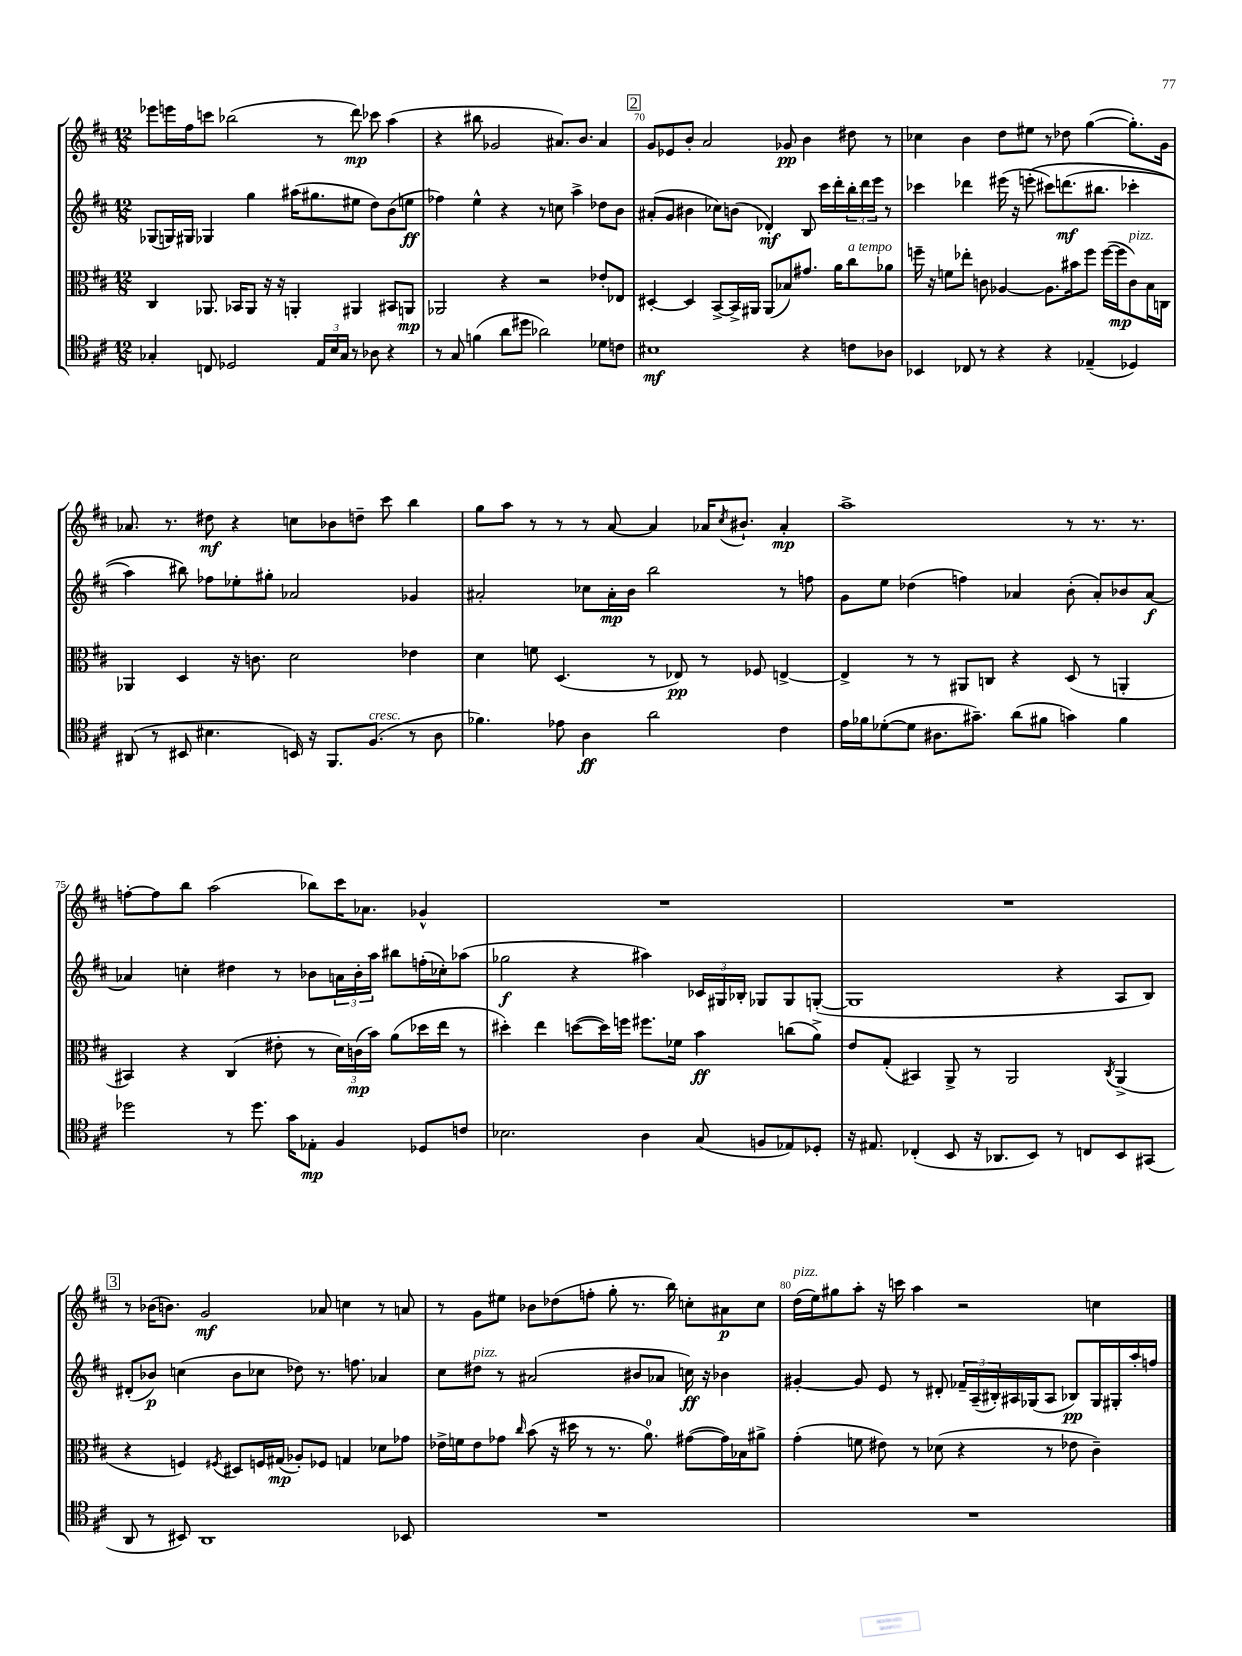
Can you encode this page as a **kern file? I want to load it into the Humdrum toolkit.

**kern	**kern	**kern	**kern
*staff4	*staff3	*staff2	*staff1
*clefC4	*clefC3	*clefG2	*clefG2
*k[f#c#]	*k[f#c#]	*k[f#c#]	*k[f#c#]
*M12/8	*M12/8	*M12/8	*M12/8
4G-'	4C#	(8G-	8eee-
.	.	16G)	16eee
.	.	16G#	16ff#
8C	8.AA-	4G-	8ccc
2D-	.	.	(2bb-
.	16BB-	.	.
.	8AA-	4gg	.
.	16r	.	.
.	16r	.	.
.	4AA'	(16aa#	.
.	.	8.gg#	.
24E	.	.	8r
24B	.	.	.
24G-	.	.	.
8r	4AA#	8ee#	8ddd)
8A-	.	8dd)	8ccc-
4r	8BB#	(8b	(4aa
.	8AA	8ee	.
=	=	=	=
8r	2AA-	4ff-)	4r
8G	.	.	.
(4f	.	4ee^^	8bb#
.	.	.	2g-
8a	4r	4r	.
8dd#	.	.	.
2a-)	2r	8r	.
.	.	8cc	8.a#)
.	.	4aa^	.
.	.	.	8.b
8d-	8e-'	8dd-	4a#
8c	8E-	8b	.
=	=	=	=
1B#	[4D#'	(8a#'	8g
.	.	8g	8e-
.	4D#]	4b#	8b'
.	.	.	2a
.	[8BB^	8cc-)	.
.	16BB^]	(8b	.
.	16AA#	.	.
.	(8AA#	4d-')	.
.	8B-)	.	8g-
4r	8.g#	8B	4b
.	.	16ccc#	.
.	16a	16ddd'	.
8c	8cc#	24bb'	8dd#
.	.	24ddd	.
.	.	24eee	.
8A-	8a-	8r	8r
=	=	=	=
4BB-	16ff~	4ccc-	4cc-
.	16r	.	.
.	8f	.	.
8C-	8ee-'	4ddd-	4b
8r	8c	.	.
4r	[4A-	(16eee#	8dd
.	.	16r	.
.	.	&(8eee'	8ee#
4r	8.A-]	8ccc#)	8r
.	.	(8.ddd	8dd-
.	16b#	.	.
(4E-~	8ff	.	([4gg
.	.	8.bb#	.
.	([16ff	.	.
.	16ff]	.	.
4D-)	8c)	4ccc-'	8.gg'])
.	16B	.	.
.	16C	.	16g
=	=	=	=
(8AA#	4AA-	4aa)	8.a-
8r	.	.	.
.	.	.	8.r
8BB#	4D	8bb#&)	.
4.B#	.	8ff-	8dd#
.	16r	8ee-'	4r
.	8.c	.	.
.	.	8gg#'	.
16BB)	2d	2a-	8cc
16r	.	.	.
8.FF#	.	.	8b-
.	.	.	8dd~
(8.F#	.	.	.
.	.	.	8ccc#
8r	4e-	4g-	4bb
8A	.	.	.
=	=	=	=
4.f-)	4d	2a#'	8gg
.	.	.	8aa
.	8f	.	8r
8e-	(4.D	.	8r
4A	.	8cc-	8r
.	.	16a#'	[8a
.	.	16b	.
2a	8r	2bb	4a]
.	8E-)	.	.
.	8r	.	16a-
.	.	.	8qcc#
.	.	.	8.b#`
.	8F-	.	.
4c#	[4E^	8r	4a-'
.	.	8ff	.
=	=	=	=
16e	4E^]	8g	1aa^
16f-	.	.	.
([8d-'	.	8ee	.
8d-]	8r	(4dd-	.
8.A#	8r	.	.
.	8AA#	4ff)	.
8.g#~)	.	.	.
.	8C	.	.
(8a	4r	4a-	.
8f#	.	.	.
4g)	(8D	(8b'	8r
.	8r	8a-')	8.r
4f#	4AA'	8b-	.
.	.	.	8.r
.	.	[8a-	.
=	=	=	=
2dd-	4BB#)	4a-]	[8ff'
.	.	.	8ff]
.	4r	4cc'	8bb
.	.	.	(2aa
8r	(4C#	4dd#	.
8.dd-	.	.	.
.	8e#'	8r	.
16g	.	.	.
8E-'	8r	8b-	8bb-)
4F#	24d)	24a	16ccc#
.	(24c	24b-'	.
.	.	.	8.a-
.	24b)	24aa	.
.	(8a	8bb#	.
8D-	16dd-	(16ff'	4g-^^
.	16ee	16cc-')	.
8c	8r	(8aa-	.
=	=	=	=
2.B-	4dd#')	2gg-	1.r
.	4ee	.	.
.	([8dd	4r	.
.	16dd])	.	.
.	16ff	.	.
4A	8.ff#	4aa#)	.
.	16f-	.	.
(8G	4b	24c-	.
.	.	24G#	.
.	.	24B-'	.
8F	.	8G-	.
8E-)	(8cc	8G-	.
8D-'	8a^)	([8G'	.
=	=	=	=
16r	8e	1G]	1.r
8.E#	.	.	.
.	(8G'	.	.
(4C-'	4BB#)	.	.
8BB	8AA^	.	.
16r	8r	.	.
8.AA-	.	.	.
.	2AA	.	.
8BB)	.	.	.
8r	.	4r	.
8C	.	.	.
.	8qC#	.	.
8BB	(4AA^	8A	.
(8GG#	.	8B)	.
=	=	=	=
8AA	4r	(8d#'	8r
8r	.	8b-)	(16b-
.	.	.	8.b)
8BB#)	4F)	(4cc	.
1AA	.	.	2g
.	8qF#	.	.
.	8D#	8b-	.
.	16F	8cc-	.
.	(16G#	.	.
.	8A-')	8dd-)	.
.	8F-	8.r	8a-
.	4G	.	4cc
.	.	8.ff	.
.	8d-	4a-	8r
8BB-	8g-	.	8a
=	=	=	=
1.r	16e-^	8cc#	8r
.	16f	.	.
.	8e-	8dd#	8g
.	8g-	8r	8ee#
.	16qqcc#	.	.
.	(8b	(2a#	8b-
.	16r	.	(8dd-
.	16dd#	.	.
.	8r	.	8ff'
.	8.r	.	8gg'
.	.	8b#	8.r
.	8.a)	.	.
.	.	8a-	.
.	.	.	16bb)
.	([8g#	16cc)	8cc'
.	.	16r	.
.	16g#])	4b-	8a#
.	16B-	.	.
.	8a#^	.	8cc
=	=	=	=
1.r	(4g'	[4g#'	(16dd
.	.	.	16ee)
.	.	.	8gg#
.	8f	8g#]	8aa'
.	8e#)	8e	16r
.	.	.	16ccc
.	8r	8r	4aa
.	(8d-	8d#'	.
.	4r	24f-~	2r
.	.	(24A~	.
.	.	24B#')	.
.	.	16A#	.
.	.	(16G-	.
.	8r	8A#	.
.	8e-	8B-)	.
.	4c#~)	16G-	4cc
.	.	16G#'	.
.	.	16aa'	.
.	.	16ff	.
==	==	==	==
*-	*-	*-	*-
